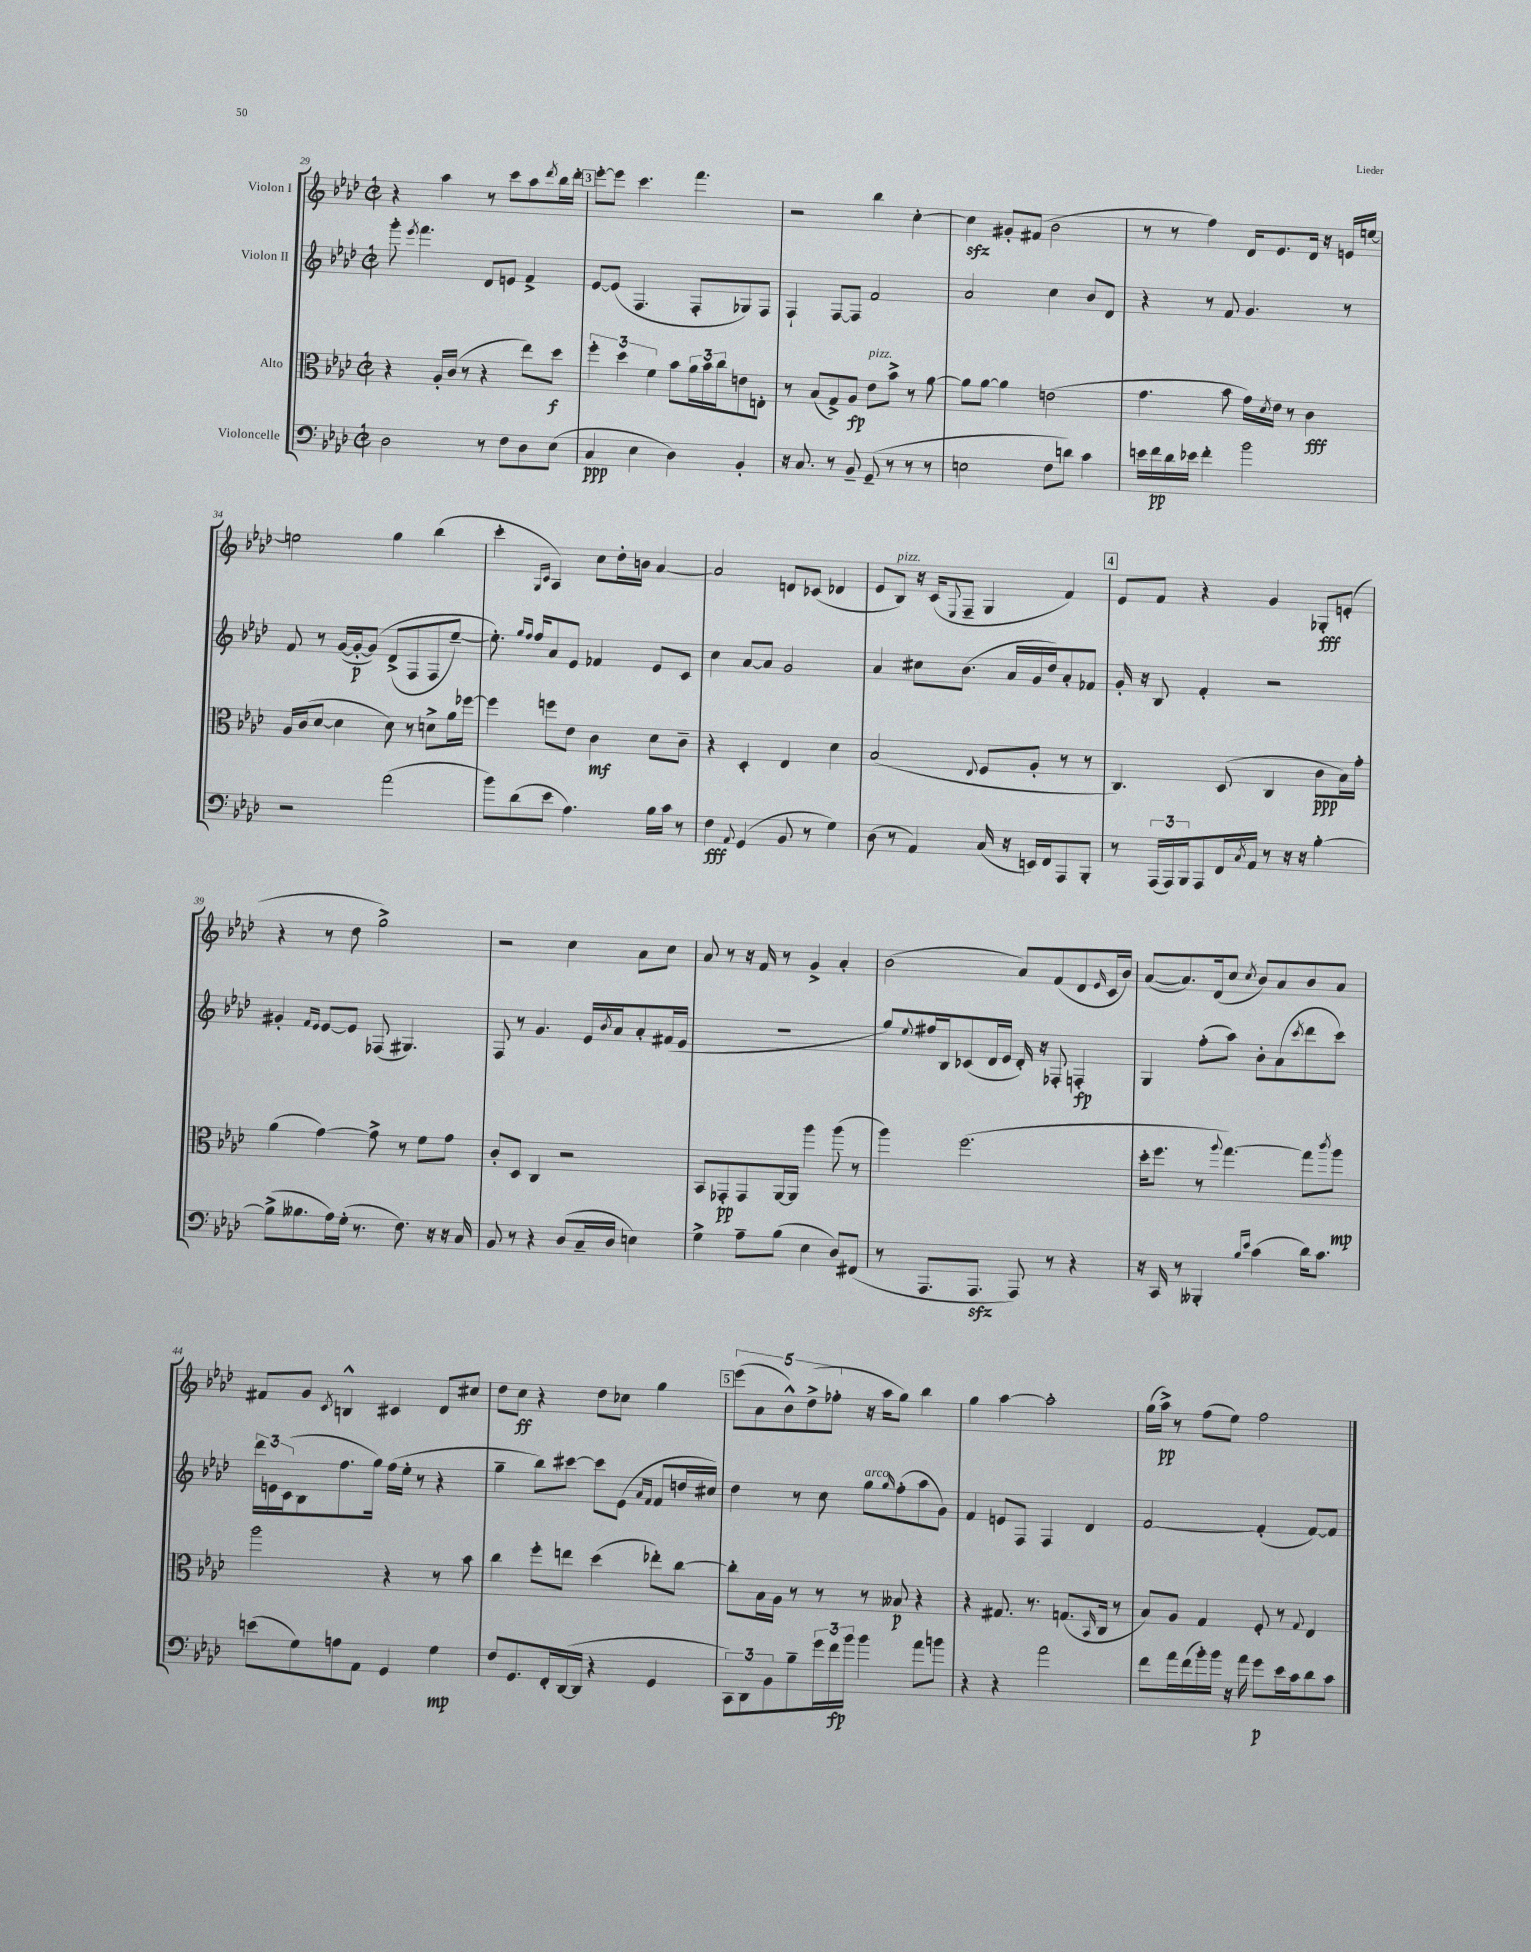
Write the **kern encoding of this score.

**kern	**kern	**kern	**kern
*staff4	*staff3	*staff2	*staff1
*clefF4	*clefC3	*clefG2	*clefG2
*k[b-e-a-d-]	*k[b-e-a-d-]	*k[b-e-a-d-]	*k[b-e-a-d-]
*M2/2	*M2/2	*M2/2	*M2/2
*met(c|)	*met(c|)	*met(c|)	*met(c|)
2D-	4r	8ggg'	4r
.	.	8qeee-	.
.	.	4.fff	.
.	16A-'	.	4aa-
.	(16c	.	.
.	8r	.	.
8r	4r	8d-	8r
8F	.	8e	8ccc
8D-	8ee-)	4f^	8aa-
.	.	.	8qddd-
(8E-	8dd-	.	16bb-
.	.	.	16ddd-'
=	=	=	=
4C	6ff'	[8e-	[8eee-'
.	.	(8e-]	8eee-]
.	6dd-	.	.
4E-	.	4.F	4.ccc
.	6f	.	.
4D-)	8b-	.	.
.	24a-	8F'	4.fff
.	24b-	.	.
.	24cc	.	.
4BB-'	8e	8G-)	.
.	8E'	8F	.
=	=	=	=
16r	8r	4F`	2r
8.C	.	.	.
.	(8B-	.	.
8r	8G^)	[8F	.
8BB-~	8A-	8F]	.
(8GG~	8e-	2f	4bb-
8r	8b-^	.	.
8r	8r	.	[4cc'
8r	[8a-	.	.
=	=	=	=
2E	8a-]	2a-	4cc]
.	[8a-	.	.
.	4a-]	.	8g#'
.	.	.	(8f#
8F	(2e	4cc	2b-
8d)	.	.	.
4c	.	8b-	.
.	.	8d-	.
=	=	=	=
16e	4.g	4r	8r
16f	.	.	.
16d-	.	.	8r
16e-	.	.	.
4f'	.	8r	4ff)
.	8b-	8f	.
2b-	16g)	4.g	16d-
.	8qd-	.	.
.	16e-	.	8.e-
.	8r	.	.
.	4c	.	16d-
.	.	.	16r
.	.	8r	16e
.	.	.	[16ee
=	=	=	=
2r	16A-	8f	2ee]
.	(16c	.	.
.	[8d-	8r	.
.	4d-]	([16g	.
.	.	16g'_	.
.	.	&(8g])	.
(2a-	8d-)	(8d-^	4gg
.	8r	8F	.
.	8d^	8F	(4bb-
.	16a-	[8ee-~)	.
.	[16ff-	.	.
=	=	=	=
8b-)	4ff-]	8.ee-']&)	4ccc'
(8d-	.	.	.
.	.	16qqgg	.
.	.	16qqff	.
.	.	16ff	.
.	.	.	16qqG
.	.	.	16qqc
8e-	8ff	8a-	4A-)
4.A-)	8e-	8e-	.
.	4c	4f-	8cc
.	.	.	16dd-'
.	.	.	16b
16B-	8d-	8e-	[4a-
16c	.	.	.
8r	8c~	8c	.
=	=	=	=
4F	4r	4cc	2a-]
8qqAA-	.	.	.
(4GG	4D-'	[8a-	.
.	.	8a-]	.
8BB-	4E-	2g	8d
8r	.	.	(8c-
4G)	4d-	.	4d-
=	=	=	=
(8D-	(2B-	4a-	8e-
8r	.	.	8B-)
4AA-)	.	8cc#	16r
.	.	.	(16c
.	.	.	8qqE-
.	.	(8.b-	8F~
.	8qqE-	.	.
(16C	8F	.	4G
16r	.	16a-	.
16EE)	8A-'	16g	.
16FF	.	16dd-)	.
8AAA-	8r	8a-'	4f)
8BBB-'	8r	8f-	.
=	=	=	=
8r	4.C)	16g'	8e-
.	.	16r	.
(24AAA-	.	8B-	8f
24AAA-)	.	.	.
24BBB-	.	.	.
8AAA-	.	4f'	4r
16FF	(8D-	.	.
8qC	.	.	.
16AA-	.	.	.
8r	4C	2r	4g
16r	.	.	.
16r	.	.	.
[4B-'	8c	.	8G-'
.	16B-)	.	(8e'
.	16g'	.	.
=	=	=	=
(8B-^]	(4a-	4g#'	4r
8.B--	.	.	.
.	.	16qqf	.
.	.	16qqe-	.
.	[4g)	[8e-	8r
16A-)	.	.	.
(16G'	.	8e-]	8dd-
8.r	.	.	.
.	8g^]	(8F-	2gg^)
8.F)	8r	4.G#)	.
.	8f	.	.
16r	.	.	.
16r	8g	.	.
16C	.	.	.
=	=	=	=
8BB-	8c'	8F	2r
8r	8D-	8r	.
4r	4C	4.g	.
(8D-	2r	.	4cc
16C~	.	16e-	.
.	.	8qb-	.
16D-	.	16a-	.
4E)	.	8a-'	8a-
.	.	(16f#	8cc
.	.	16e-	.
=	=	=	=
4G^	8BB-	1r	8a-
.	8GG-'	.	8r
8A-~	8GG-	.	16r
.	.	.	16f
(8B-	[16AA-	.	8r
.	16AA-]	.	.
4E-	4aa-	.	4g^
8D-)	(8aa-	.	4a-'
(8FF#	8r	.	.
=	=	=	=
8r	4aa-)	8gg)	(2b-
.	.	8qqee-	.
8.AAA-	.	16ff#	.
.	.	16B-	.
.	(2.ff	(8c-	.
8.AAA-	.	.	.
.	.	16d-	.
.	.	16e-	.
8AAA-)	.	16d-')	8a-)
.	.	16r	.
8r	.	8F-'	(8f
4r	.	4F'	8d-
.	.	.	16qqe-
.	.	.	16c
.	.	.	16b-)
=	=	=	=
16r	16dd-'	4G	([8a-
16CC	8.ff	.	.
8r	.	.	8.a-])
4BBB--'	8r	(8ff'	.
.	.	.	(16d-
.	8qqaa-	.	.
.	[4.gg)	8aa-)	8cc
16qqB-	.	.	.
16qqe-	.	.	8qcc
(4c	.	8b-'	8b-)
.	.	(8a-	8a-
.	.	8qccc	.
16d-)	8gg]	8ddd-	8b-
8.c	.	.	.
.	8qccc	.	.
.	8aa-	8ccc)	8a-
=	=	=	=
(8e	2aa-	24ddd-	8f#
.	.	24e	.
.	.	(24c	.
8G)	.	8B-	8g
.	.	.	8qc
8A	.	8.ff	4B^^
8AA-	.	.	.
.	.	16gg)	.
4GG	4r	(16ff	4c#
.	.	16ee-'	.
.	.	8r	.
4G	8r	4r	8d-
.	8b-	.	8cc#
=	=	=	=
8F	4cc	4gg~	8dd-
8.GG	.	.	8cc
.	8ff'	8bb-)	4r
16FF'	.	.	.
([16DD-	8ee	[8ccc#	.
16DD-]	.	.	.
4r	(4dd-	8ccc#]	8dd-
.	.	(8e-	8cc-
.	.	16qqa-	.
.	.	16qqf	.
4GG	8ee-')	8f	4gg
.	[8cc	16dd	.
.	.	16cc#)	.
=	=	=	=
12CC)	8cc']	4dd-	(10eee-
12DD-	.	.	.
.	.	.	10a-
.	16B-	.	.
12BB-	.	.	.
.	16A-	.	.
.	.	.	10b-^^)
8B-~	8r	8r	.
.	.	.	(10dd-^
24g	8r	8cc	.
.	.	.	10ff-'
24f	.	.	.
24b-	.	.	.
4b-	8r	8gg	16r
.	.	.	16aa-
.	.	16qqgg	.
.	8B--	(8ff'	8gg)
8a-	4r	8aa-	4bb-
8b	.	8g)	.
=	=	=	=
4r	4r	4f	4gg
4r	8.G#	8e	[4aa-
.	.	8F	.
.	8.r	.	.
2a-	.	4F	2aa-']
.	(8.G	.	.
.	.	4d-	.
.	16qqBB-	.	.
.	16C	.	.
.	8r	.	.
=	=	=	=
8f	8B-)	[2f	(16gg
.	.	.	16aa-^)
16a-	8A-	.	8r
(16f	.	.	.
16b-')	4G	.	(8ff
16b-	.	.	.
16r	.	.	8ee-)
16a-	.	.	.
8g	8F'	(4f']	2ff
16e-	8r	.	.
16c	.	.	.
.	8qqG	.	.
8d-	4E-	[8f)	.
8c	.	8f]	.
==	==	==	==
*-	*-	*-	*-
